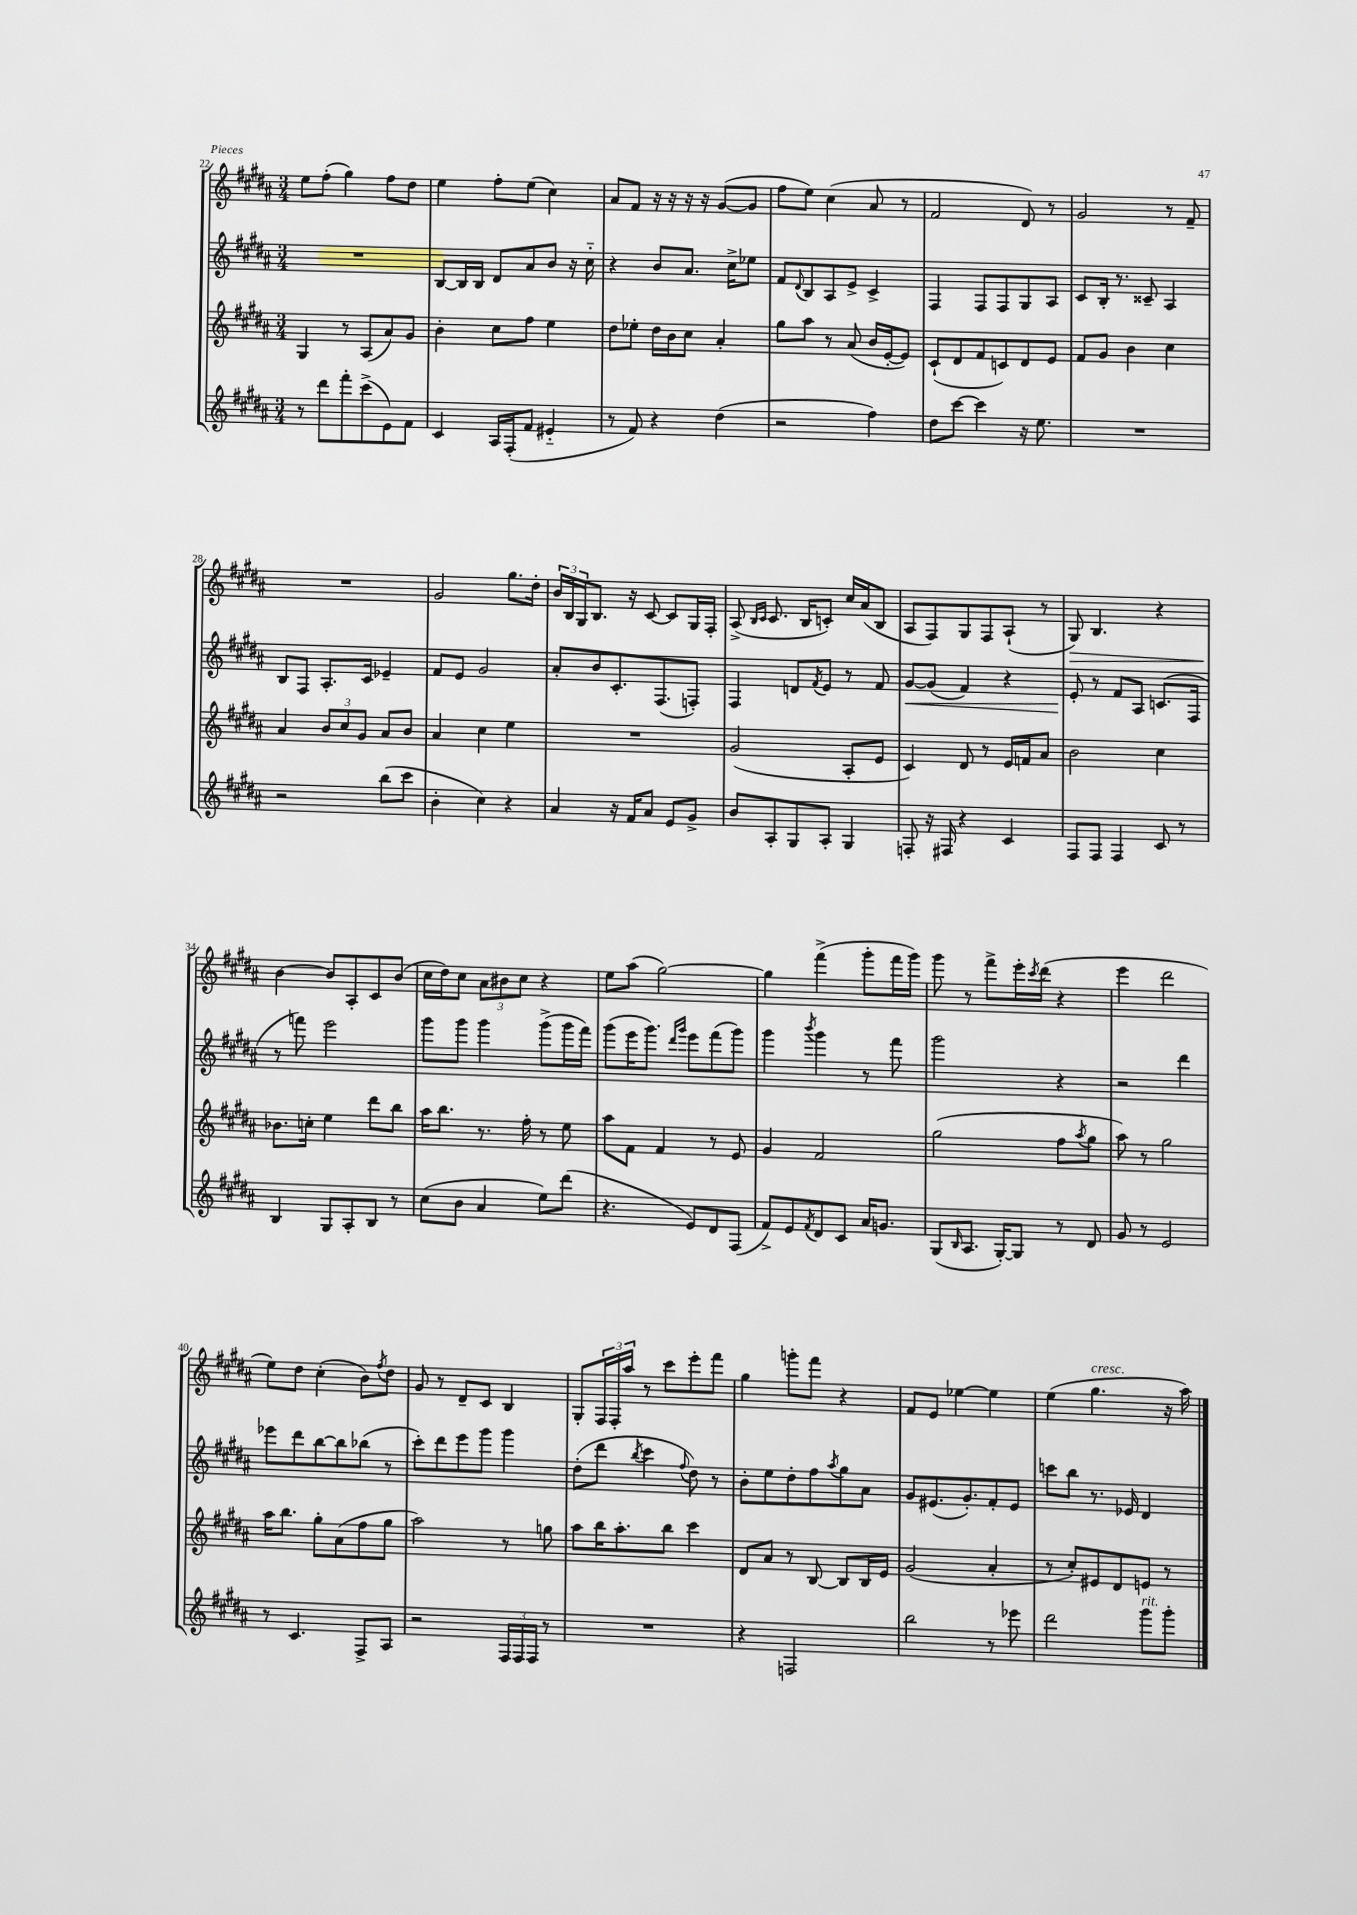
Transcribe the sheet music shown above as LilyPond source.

<<
\new StaffGroup <<
\new Staff = "s0" {
    \clef treble \key b \major \numericTimeSignature \time 3/4
    e''8 fis''8-.( gis''4) fis''8 dis''8 |
    e''4 fis''8-. e''8( cis''4) |
    ais'8 fis'8 r16 r16 r16 r16 gis'8~( gis'8 |
    fis''8 e''8) cis''4( ais'8 r8 |
    fis'2 dis'8) r8 |
    gis'2 r8 fis'8-- |
    R2. |
    gis'2 gis''8. dis''16-. |
    \tuplet 3/2 { b'16 b16 gis16 } b8. r16 cis'8~ cis'8 gis16 fis16-. |
    ais8->( \grace { b16 cis'16 } cis'8. b16 c'8-.) cis''16 ais'16( b8 |
    ais8 fis8) gis8 fis8 ais8-!( r8 |
    gis8\>) b4. r4 |
    b'4~\! b'8 ais8-. cis'8 b'8( |
    cis''16 dis''16) cis''8 \tuplet 3/2 { ais'8 bis'8 cis''8 } r4 |
    e''8 ais''8( gis''2~) |
    gis''4 fis'''4->( gis'''8-. fis'''16 gis'''16) |
    gis'''8 r8 fis'''8-> e'''16-. \acciaccatura { cis'''8 } dis'''16( r4 |
    e'''4 dis'''2 |
    e''8) dis''8 cis''4-.( b'8) \acciaccatura { fis''8 } dis''8 |
    gis'8 r8 dis'8-- cis'8 b4 |
    gis8-. \tuplet 3/2 { fis16 fis16-. ais''16 } r8 cis'''8 e'''8-. fis'''8 |
    gis''4 g'''8-. fis'''8 r4 |
    fis'8 e'8 ees''4~ ees''4 |
    e''4( gis''4.^\markup { \italic "cresc." } r16 ais''16) \bar "|." |
}
\new Staff = "s1" {
    \clef treble \key b \major \numericTimeSignature \time 3/4
    R2. |
    b8~ b16 b16 dis'8 ais'8 b'8 r16 cis''16-_ |
    r4 b'8 ais'8. cis''16-> ees''8 |
    fis'8 \appoggiatura { dis'8 } b8 ais8 e'8-> cis'4-> |
    fis4 fis8 fis8 gis8 ais8 |
    cis'8 b16-. r8. cisis'8-- ais4 |
    b8 fis8 ais8.-. cis'16 ees'4-- |
    fis'8 e'8 gis'2 |
    ais'8-. b'8 cis'8.-. fis8.( f8-.) |
    fis4 d'8 \acciaccatura { fis'8 } e'8 r8 fis'8 |
    gis'8~\< gis'8( fis'4) r4 |
    e'8-.\! r8 fis'8 ais8 c'8.( fis16 |
    r8 f'''8) e'''2 |
    gis'''8 gis'''8 gis'''4 gis'''8->( gis'''16 fis'''16) |
    gis'''8( e'''16 gis'''8.) \grace { dis'''16 gis'''16 } e'''8 fis'''8( gis'''8) |
    gis'''4 \acciaccatura { b'''8 } gis'''4 r8 fis'''8 |
    gis'''2 r4 |
    r2 dis'''4 |
    ees'''8 dis'''8 b''8~ b''8 bes''8( r8 |
    cis'''8-.) dis'''8 e'''8 gis'''8 gis'''4 |
    dis''8-.( dis'''8 \acciaccatura { b''8 } cis'''4 \appoggiatura { fis''8 } dis''8) r8 |
    b'8-. e''8 dis''8-. fis''8 \acciaccatura { ais''8 } gis''8 ais'8 |
    gis'8 eis'8.( gis'8.-.) fis'8-. eis'8 |
    c'''8 b''8 r8. ees'16 dis'4 \bar "|." |
}
\new Staff = "s2" {
    \clef treble \key b \major \numericTimeSignature \time 3/4
    gis4 r8 ais8( ais'8) gis'8 |
    b'4-. cis''8 fis''8 e''4 |
    dis''8 ees''8-. dis''16 b'16 cis''8 ais'4-. |
    gis''8 ais''8 r8 ais'8( b'16 e'16~-. e'8) |
    cis'8-!( dis'8 fis'8 c'8) dis'8 e'8 |
    fis'8 gis'8 b'4 cis''4 |
    ais'4 \tuplet 3/2 { b'8 cis''8 gis'8 } ais'8 b'8 |
    ais'4 cis''4 e''4 |
    R2. |
    gis'2( ais8-. e'8 |
    cis'4) dis'8 r8 e'16 f'16 ais'8 |
    b'2 cis''4 |
    bes'8. c''16-. e''4 dis'''8 b''8 |
    ais''16 b''8. r8. fis''16-. r8 e''8 |
    ais''8 fis'8 fis'4 r8 e'8 |
    gis'4 fis'2 |
    gis''2( fis''8 \acciaccatura { ais''8 } gis''8 |
    ais''8) r8 gis''2 |
    ais''16 b''8. gis''8-. ais'8( fis''8 gis''8 |
    ais''2) r8 g''8 |
    ais''8 b''16 ais''8.-. b''8 cis'''4 |
    dis'8 ais'8 r8 b8~ b8 b16 e'16 |
    gis'2( ais'4-. |
    r8 cis''8-.) eis'8 dis'8 e'8 r8 \bar "|." |
}
\new Staff = "s3" {
    \clef treble \key b \major \numericTimeSignature \time 3/4
    r8 dis'''8 fis'''8-. cis'''8->( e'8) fis'8 |
    cis'4 ais16 fis16-.( fis'8 eis'4-_ |
    r8 fis'8) r4 dis''4( |
    r2 fis''4) |
    dis''8 cis'''8~ cis'''4 r16 e''8. |
    R2. |
    r2 b''8( cis'''8 |
    b'4-. cis''4) r4 |
    ais'4 r16 fis'16 ais'8 e'8 gis'8-> |
    b'8 ais8-. gis8 ais8-. gis4 |
    f8-. r16 fis16 r4 cis'4 |
    fis8 fis8 fis4 cis'8 r8 |
    b4 gis8 ais8-. b8 r8 |
    cis''8( b'8 ais'4 e''8) dis'''8( |
    r4. e'8) dis'8 fis8( |
    fis'8->) e'8 \acciaccatura { fis'8 } dis'8 cis'8 ais'16 g'8. |
    gis8( \grace { b16 } ais8. gis16~-.) gis8 r8 dis'8 |
    gis'8 r8 e'2 |
    r8 cis'4. fis8-> ais8 |
    r2 \tuplet 3/2 { fis16 fis16 fis16 } r8 |
    R2. |
    r4 f2 |
    b''2 r8 ees'''8 |
    dis'''2 gis'''8^\markup { \italic "rit." } gis'''8-. \bar "|." |
}
>>
>>
\layout { \context { \Score currentBarNumber = #22 } }
